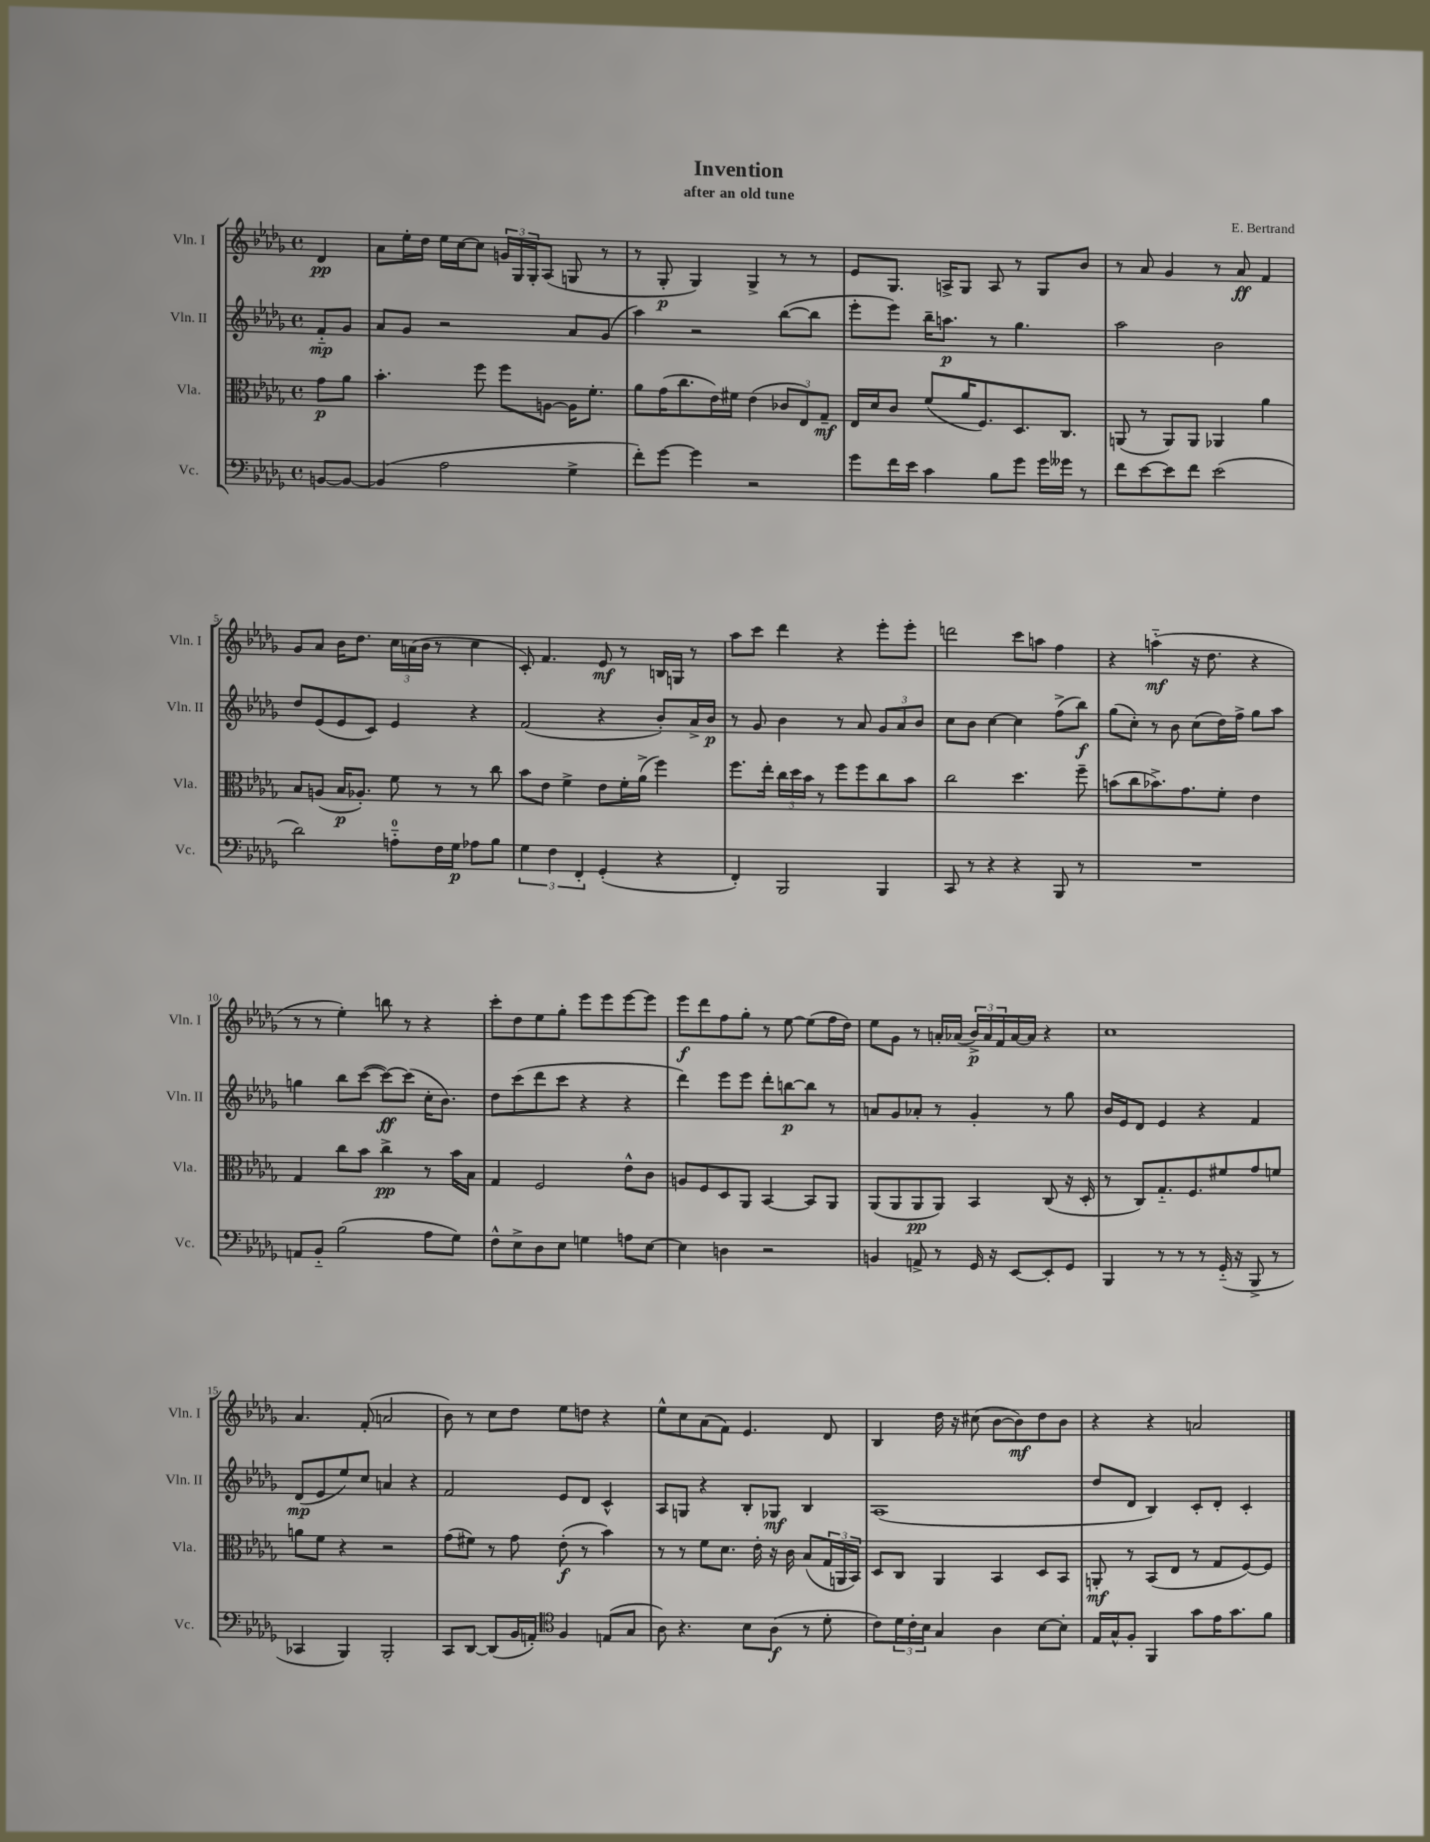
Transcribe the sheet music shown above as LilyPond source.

\header { title = "Invention" composer = "E. Bertrand" subtitle = "after an old tune" }
<<
\new StaffGroup <<
\new Staff = "s0" \with { instrumentName = "Vln. I" shortInstrumentName = "Vln. I" } {
    \clef treble \key des \major \defaultTimeSignature \time 4/4 \partial 4
    des'4\pp |
    aes'8 ees''16-. des''16 ees''16 c''16~ c''8 \tuplet 3/2 { g'16 ges16 ges16-. } aes8( g8 r8 |
    r8 ges8-.\p ges4) ges4-> r8 r8 |
    ees'8 ges8. a16-> ges8 a8 r8 ges8 bes'8 |
    r8 aes'8 ges'4 r8 aes'8\ff f'4 |
    ges'8 aes'8 bes'16 des''8. \tuplet 3/2 { c''16 a'16( bes'16 } r8 c''4 |
    c'8-.) f'4. ees'8\mf r8 b16 g16 r8 |
    aes''8 c'''8 des'''4 r4 ees'''8-. ees'''8-. |
    d'''2 c'''8 a''8 f''4 |
    r4 a''4-_\mf( r16 des''8. r4 |
    r8 r8 ees''4-.) b''8 r8 r4 |
    c'''8-. des''8 ees''8 ges''8-. ees'''8 ees'''8 ees'''8~ ees'''8 |
    ees'''8\f des'''8 f''8 ges''8-. r8 ees''8~ ees''8( f''16 des''16) |
    ees''8 ges'8 r8 a'16-. aes'16( \tuplet 3/2 { bes'16->\p) aes'16 f'16 } aes'16~ aes'16 r4 |
    c''1 |
    aes'4. f'8-.( a'2 |
    bes'8) r8 c''8 des''8 ees''8 d''8 r4 |
    ees''8-^ c''8 aes'8( f'8) ees'4. des'8 |
    bes4 des''16 r16 cis''8( bes'8~ bes'8\mf) des''8 bes'8 |
    r4 r4 a'2 \bar "|." |
}
\new Staff = "s1" \with { instrumentName = "Vln. II" shortInstrumentName = "Vln. II" } {
    \clef treble \key des \major \defaultTimeSignature \time 4/4 \partial 4
    f'8-_\mp ges'8 |
    aes'8 ges'8 r2 aes'8 ges'8( |
    aes''4) r2 bes''8~( bes''8 |
    ees'''8-. ees'''8) bes''16-- a''8.\p r8 ges''4. |
    aes''2 bes'2 |
    des''8 ees'8( ees'8 c'8) ees'4 r4 |
    f'2( r4 bes'8-.) aes'16-> bes'16\p |
    r8 ges'8 bes'4 r8 aes'8 \tuplet 3/2 { ges'8 aes'8 bes'8 } |
    c''8 bes'8 c''4~ c''4 f''8->( bes''8\f) |
    ges''8( c''8-.) r8 bes'8 c''8( des''16) f''16-> ges''8 aes''8 |
    g''4 bes''8 c'''8~( c'''8~\ff) c'''8( c''16-. bes'8.) |
    des''8 c'''8( des'''8 c'''8 r4 r4 |
    des'''4) ees'''8 ees'''8 des'''8-. b''8~\p b''8 r8 |
    a'8 ges'8 aes'8-. r8 ges'4-. r8 ges''8 |
    bes'16 ees'16 des'8 ees'4 r4 f'4 |
    des'8\mp( ees'8 ees''8) c''8 a'4 r4 |
    f'2 ees'8 des'8 c'4-^ |
    aes8 g8 r4 bes8-. ges8\mf bes4 |
    aes1( |
    des''8 des'8 bes4) c'8-. des'8-. c'4-. \bar "|." |
}
\new Staff = "s2" \with { instrumentName = "Vla." shortInstrumentName = "Vla." } {
    \clef alto \key des \major \defaultTimeSignature \time 4/4 \partial 4
    ges'8\p aes'8 |
    bes'4.-. f''8 f''8 a8~ a16 f'8.-. |
    aes'8 ges'16( c''8. ees'16) fis'16 ees'4( \tuplet 3/2 { ces'8 ees8) ges8--\mf } |
    ees16 des'16 c'8 f'8( aes'16 f8.) des8. c8. |
    a,8( r8 a,8) a,8 aes,4 aes'4 |
    bes8 a8( bes16\p aes8.-.) f'8 r8 r8 c''8 |
    bes'8 ees'8 f'4-> ees'8 f'16-. aes'16->( f''4) |
    f''8. ees''16-. \tuplet 3/2 { c''16 des''16 bes'16 } r8 f''8 f''8 c''8 bes'8 |
    c''2 des''4. f''8-- |
    b'8( c''8 bes'8.->) ges'8. f'8-. ees'4 |
    ges4 c''8 bes'8 c''4->\pp r8 bes'16 bes16 |
    ges4 f2 ees'8-^ c'8 |
    a8 f8 des8 aes,8 bes,4~ bes,8 aes,8 |
    aes,8( aes,8 aes,8\pp aes,8) bes,4 c8( r16 des16-. |
    r8 c8) ges8.-_ f8. fis'8 ges'8 f'8 |
    a'8 f'8 r4 r2 |
    ges'8( fis'8) r8 ges'8 ees'8-.\f( r8 bes'4) |
    r8 r8 f'8 des'8. ees'16-. r16 c'16 bes8( \tuplet 3/2 { ges16 a,16 bes,16) } |
    des8 c8 aes,4 bes,4 des8 bes,8 |
    a,8-.\mf r8 bes,8( ees8 r8 ges8 f8~) f8 \bar "|." |
}
\new Staff = "s3" \with { instrumentName = "Vc." shortInstrumentName = "Vc." } {
    \clef bass \key des \major \defaultTimeSignature \time 4/4 \partial 4
    b,8~ b,8~ |
    b,4( aes2 ges4-> |
    f'8-.) ges'8~ ges'4 r2 |
    ges'8 f'16 ees'16 c'4 bes8 ges'8 ges'16 geses'16 r8 |
    f'8 ees'8~ ees'8 f'8 ees'2( |
    des'2) a8-0-_ f16 ges16\p aes8 bes8 |
    \tuplet 3/2 { ges4 f4 f,4-. } ges,4-.( r4 |
    f,4-.) bes,,2 bes,,4 |
    c,8 r8 r4 r4 bes,,8 r8 |
    R1 |
    a,8 bes,8-_ bes2( aes8 ges8) |
    f8-^ ees8-> des8 ees8 g4 a8 ees8~ |
    ees4 d4 r2 |
    b,4 a,8-> r8 ges,16 r16 ees,8~ ees,8-. ges,8 |
    bes,,4 r8 r8 r8 ges,16-_( r16 bes,,8-> r8 |
    ces,4 bes,,4) bes,,2-. |
    c,8 des,8~ des,8( bes,16 a,16-.) \clef tenor f4 e8( ges8 |
    aes8) r4. bes8 aes8\f( r8 des'8-. |
    c'8) \tuplet 3/2 { des'16 c'16-. bes16 } ges4 aes4 bes8~ bes8-. |
    ees16 ges16-^ f8-. f,4 ges'8 ees'16 ges'8. f'8 \bar "|." |
}
>>
>>
